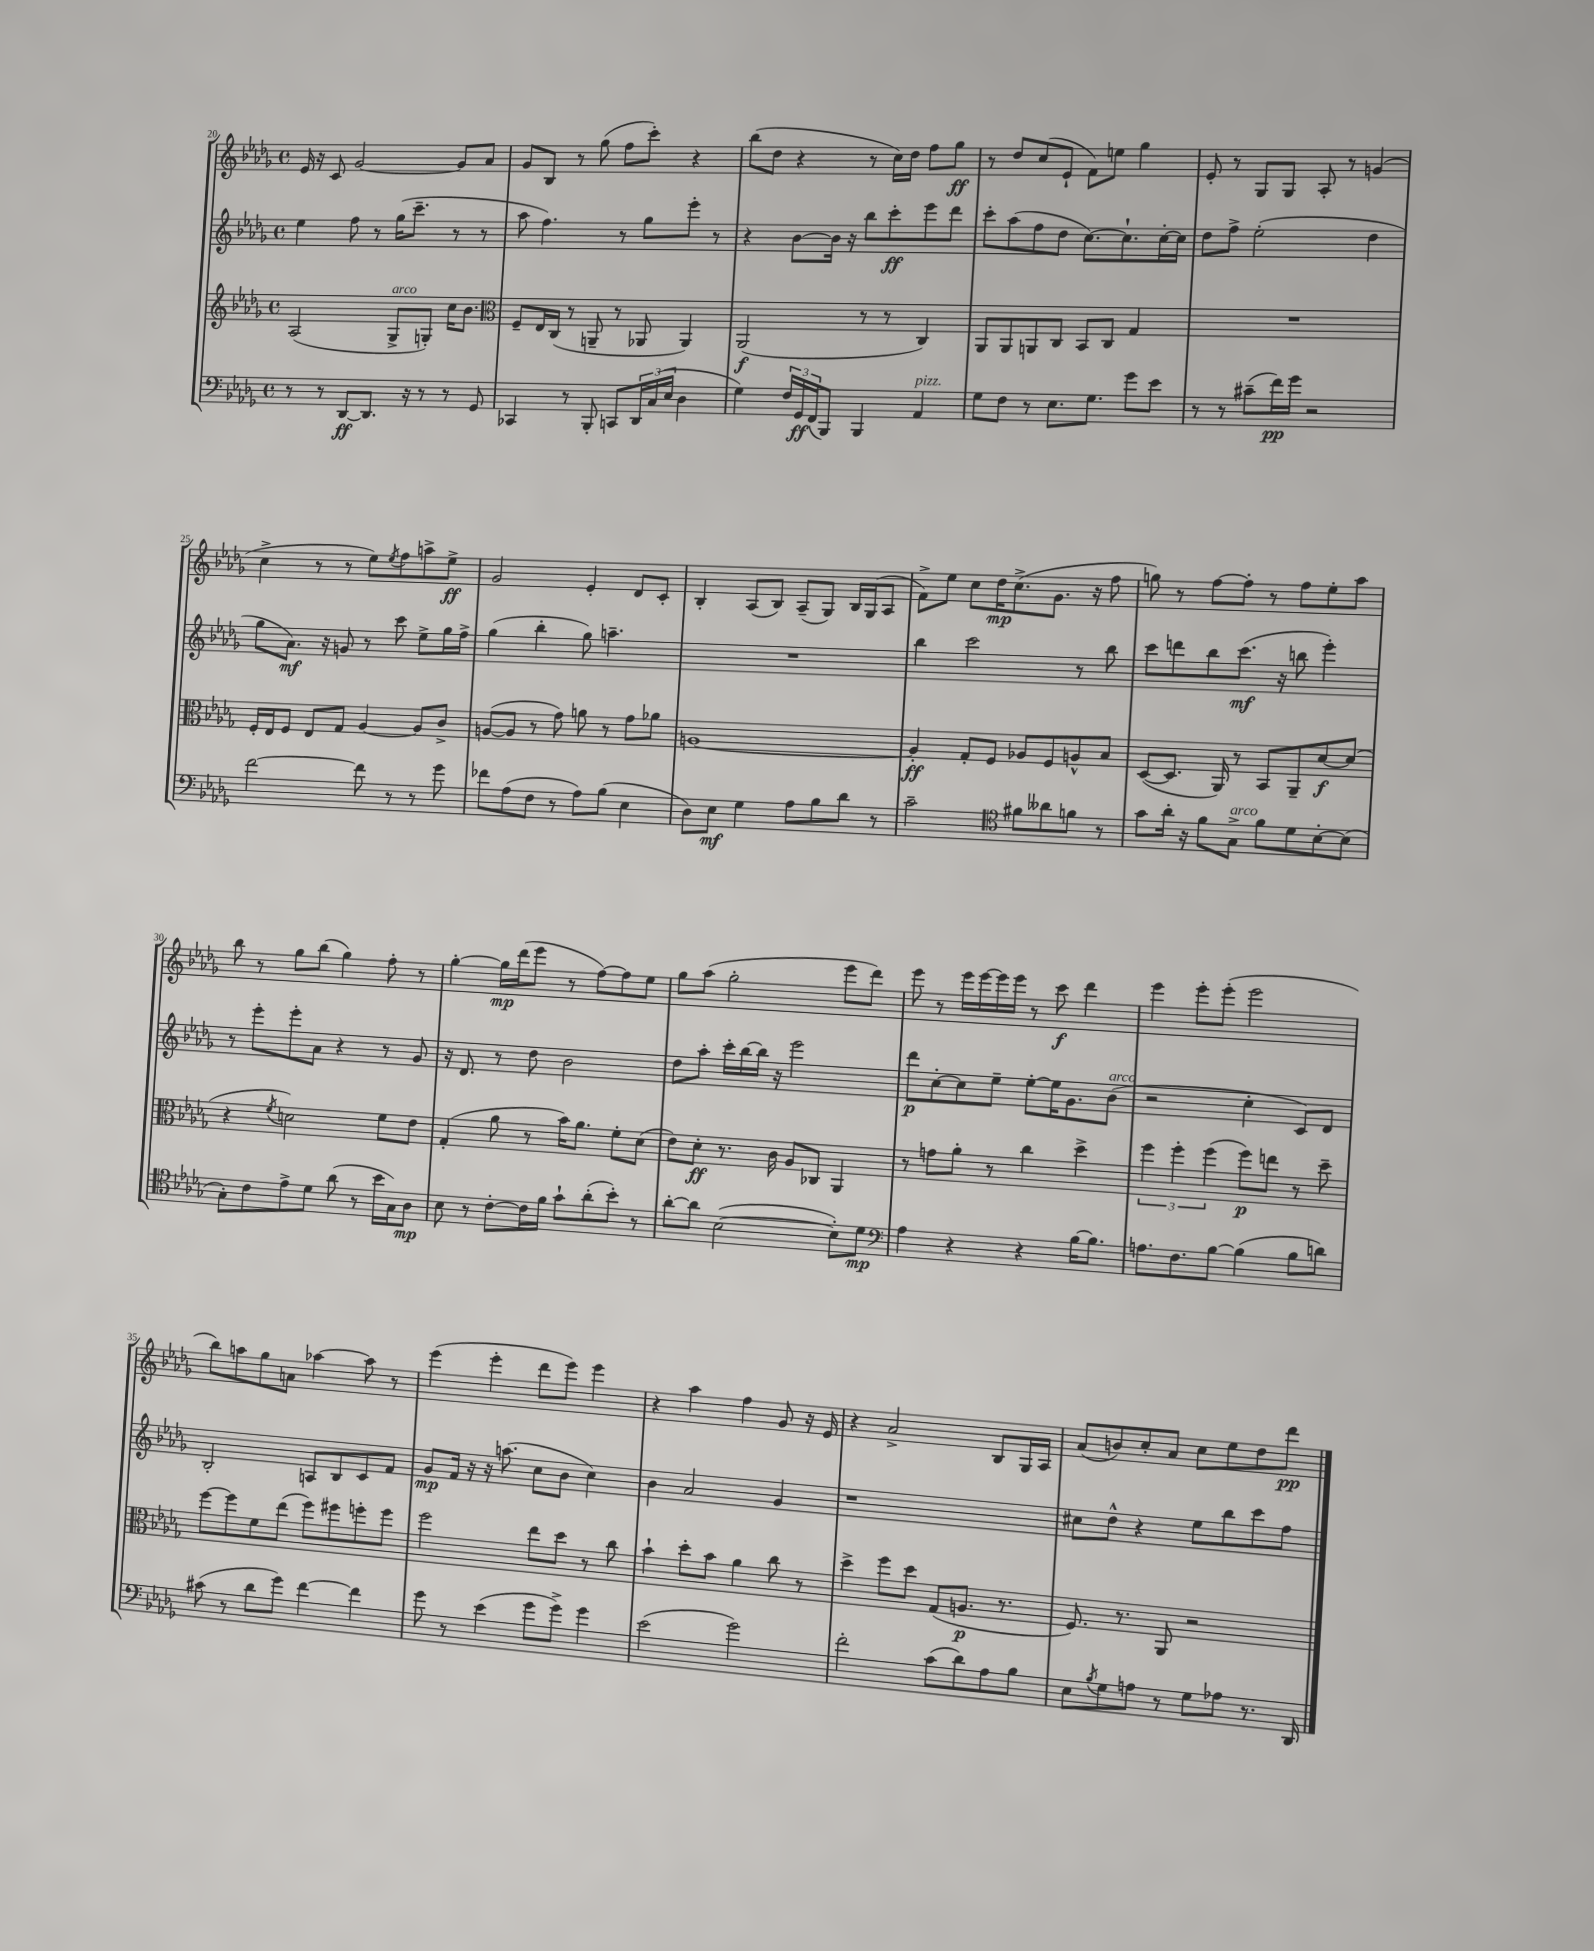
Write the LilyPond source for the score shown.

<<
\new StaffGroup <<
\new Staff = "s0" {
    \clef treble \key des \major \defaultTimeSignature \time 4/4
    ees'16 r16 c'8 ges'2~ ges'8 aes'8 |
    ges'8 bes8 r8 ges''8( f''8 c'''8-.) r4 |
    bes''8( des''8 r4 r8 c''16) des''16 f''8 ges''8\ff |
    r8 des''8 c''8( ees'8-! f'8) e''8 ges''4 |
    ees'8-. r8 ges8 ges8 aes8-. r8 g'4( |
    c''4-> r8 r8 ees''8) \acciaccatura { ees''8 } f''8 a''8-> ees''8->\ff |
    ges'2 ees'4-. des'8 c'8-. |
    bes4-. aes8( bes8) aes8--( ges8) bes16 ges16( aes8 |
    f'8->) ees''8 c''8 des''16\mp c''8.->( ges'8. r16 f''8 |
    g''8) r8 f''8~ f''8-. r8 f''8 ees''8-. aes''8 |
    bes''8 r8 ges''8 bes''8( ges''4) f''8-. r8 |
    ges''4~-. ges''16\mp des'''16( ees'''8 r8 f''8~) f''8 ees''8 |
    ges''8 aes''8( ges''2-. ees'''8 des'''8) |
    ees'''8 r8 ees'''16 ees'''16~ ees'''16 ees'''16 r8 c'''8\f des'''4 |
    ees'''4 ees'''8-. ees'''8-.( ees'''2 |
    bes''8) a''8 ges''8 a'8 aes''4~ aes''8 r8 |
    ees'''4( ees'''4-. des'''8 ees'''8) ees'''4 |
    r4 aes''4 f''4 ges'8 r16 ees'16 |
    r4 aes'2-> bes8 ges16 aes16 |
    aes'8( b'8) c''8-. aes'8 c''8 ees''8 des''8 des'''8\pp \bar "|." |
}
\new Staff = "s1" {
    \clef treble \key des \major \defaultTimeSignature \time 4/4
    ees''4 f''8 r8 ges''16( c'''8.-- r8 r8 |
    aes''8 f''4.) r8 ges''8 ees'''8-. r8 |
    r4 bes'8~ bes'16 r16 bes''8 c'''8-.\ff ees'''8 des'''8 |
    c'''8-. aes''8( f''8 des''8 c''8.~) c''8.-! c''16~-. c''16 |
    des''8 f''8-> ees''2-.( des''4 |
    ges''8 aes'8.\mf) r16 g'8 r8 c'''8 ees''8-> ges''16 f''16-> |
    ges''4( bes''4-. ges''8) a''4.-- |
    R1 |
    bes''4 c'''2 r8 bes''8 |
    c'''8 d'''8 bes''8 c'''8.\mf( r16 b''8 ees'''4-.) |
    r8 ees'''8-. ees'''8-. aes'8 r4 r8 ges'8 |
    r16 des'8. r8 des''8 bes'2 |
    des''8 aes''8-. c'''16-. bes''16~ bes''16 r16 ees'''2 |
    des'''8\p c''8~-. c''8 ees''8-- ees''8~-. ees''16 ges'8. bes'8^\markup { \italic "arco" }( |
    r2 c''4-. c'8) des'8 |
    bes2-. a8 bes8 c'8 f'8 |
    ges'8\mp f'16 r16 r16 a''8.( c''8 bes'8 c''4) |
    bes'4 aes'2 ges'4 |
    r1 |
    cis''8 des''8-^ r4 ees''8 bes''8 c'''8 f''8 \bar "|." |
}
\new Staff = "s2" {
    \clef treble \key des \major \defaultTimeSignature \time 4/4
    aes2( ges8->^\markup { \italic "arco" } g8-.) c''16 bes'8. |
    \clef alto f8-- ees16 c16( r8 a,8-- r8 aes,8 aes,4) |
    aes,2\f( r8 r8 c4) |
    aes,8 aes,8 a,8 c8 bes,8 c8 ges4 |
    R1 |
    f16-. ees16 f8 ees8 ges8 aes4~ aes8 c'8-> |
    a8~( a8 r8 ges'8) a'8 r8 ges'8 aes'8 |
    a1~ |
    a4-.\ff ges8-. f8 aes8 f8 a8-^ bes8 |
    des8~( des8. aes,16) r8 bes,8 aes,8-- des'8~\f des'8( |
    r4 \acciaccatura { f'8 } d'2) f'8 ees'8 |
    ges4-.( aes'8 r8 bes'16) aes'8. f'8-. des'8( |
    ees'8) des'8-.\ff r8. c'16 aes8 ces8 aes,4 |
    r8 g'8 aes'8-. r8 c''4 des''4-> |
    \tuplet 3/2 { f''4 f''4-. f''4( } f''8\p) e''8 r8 des''8-- |
    f''8~ f''8 f'8 ees''8( f''8) fis''8 f''8-. f''8 |
    f''2 ees''8 des''8 r8 c''8 |
    bes'4-! des''8-. bes'8 aes'4 c''8 r8 |
    des''4-> f''8 des''8 ges8( a8.\p r8. |
    f8.) r8. aes,8 r2 \bar "|." |
}
\new Staff = "s3" {
    \clef bass \key des \major \defaultTimeSignature \time 4/4
    r8 r8 des,8~\ff des,8. r16 r8 r8 ges,8 |
    ces,4 r8 bes,,8-. c,8 \tuplet 3/2 { des,16 c16( ees16 } des4 |
    ges4) \tuplet 3/2 { f16 ges,16\ff f,16( } bes,,8) bes,,4 aes,4^\markup { \italic "pizz." } |
    ges8 f8 r8 ees8. ges8. ges'8 ees'8 |
    r8 r8 cis'8--( f'16\pp) ges'16 r2 |
    f'2~ f'8 r8 r8 ges'8 |
    fes'8 aes8( f8 r8 aes8) bes8( ees4 |
    des8) ees8\mf ges4 aes8 bes8 des'8 r8 |
    c'2-- \clef tenor fis'8 aeses'8 f'8 r8 |
    ges'8 aes'16-. r16 f'8 ges8->^\markup { \italic "arco" } f'8 des'8 bes8~-. bes8( |
    ges8-.) c'8 ees'8-> des'8 aes'8( r8 bes'16 ges16) aes8\mp |
    bes8 r8 c'8~-. c'16 f'16 ges'8-! aes'8-.( bes'8-.) r8 |
    aes'8~-. aes'8 bes2~( bes8-.) des'8\mp |
    \clef bass aes4 r4 r4 bes16~ bes8. |
    a8. f8. bes8~ bes4( bes8 d'8) |
    cis'8( r8 des'8 ges'8) f'4~ f'4 |
    ges'8 r8 ees'4( ges'8 ges'8->) ges'4 |
    ees'2( ges'2) |
    f'2-. c'8( des'8) aes8 bes8 |
    ees8 \acciaccatura { bes8 } ges8 a8 r8 ges8 aes8 r8. des,16 \bar "|." |
}
>>
>>
\layout { \context { \Score currentBarNumber = #20 } }
